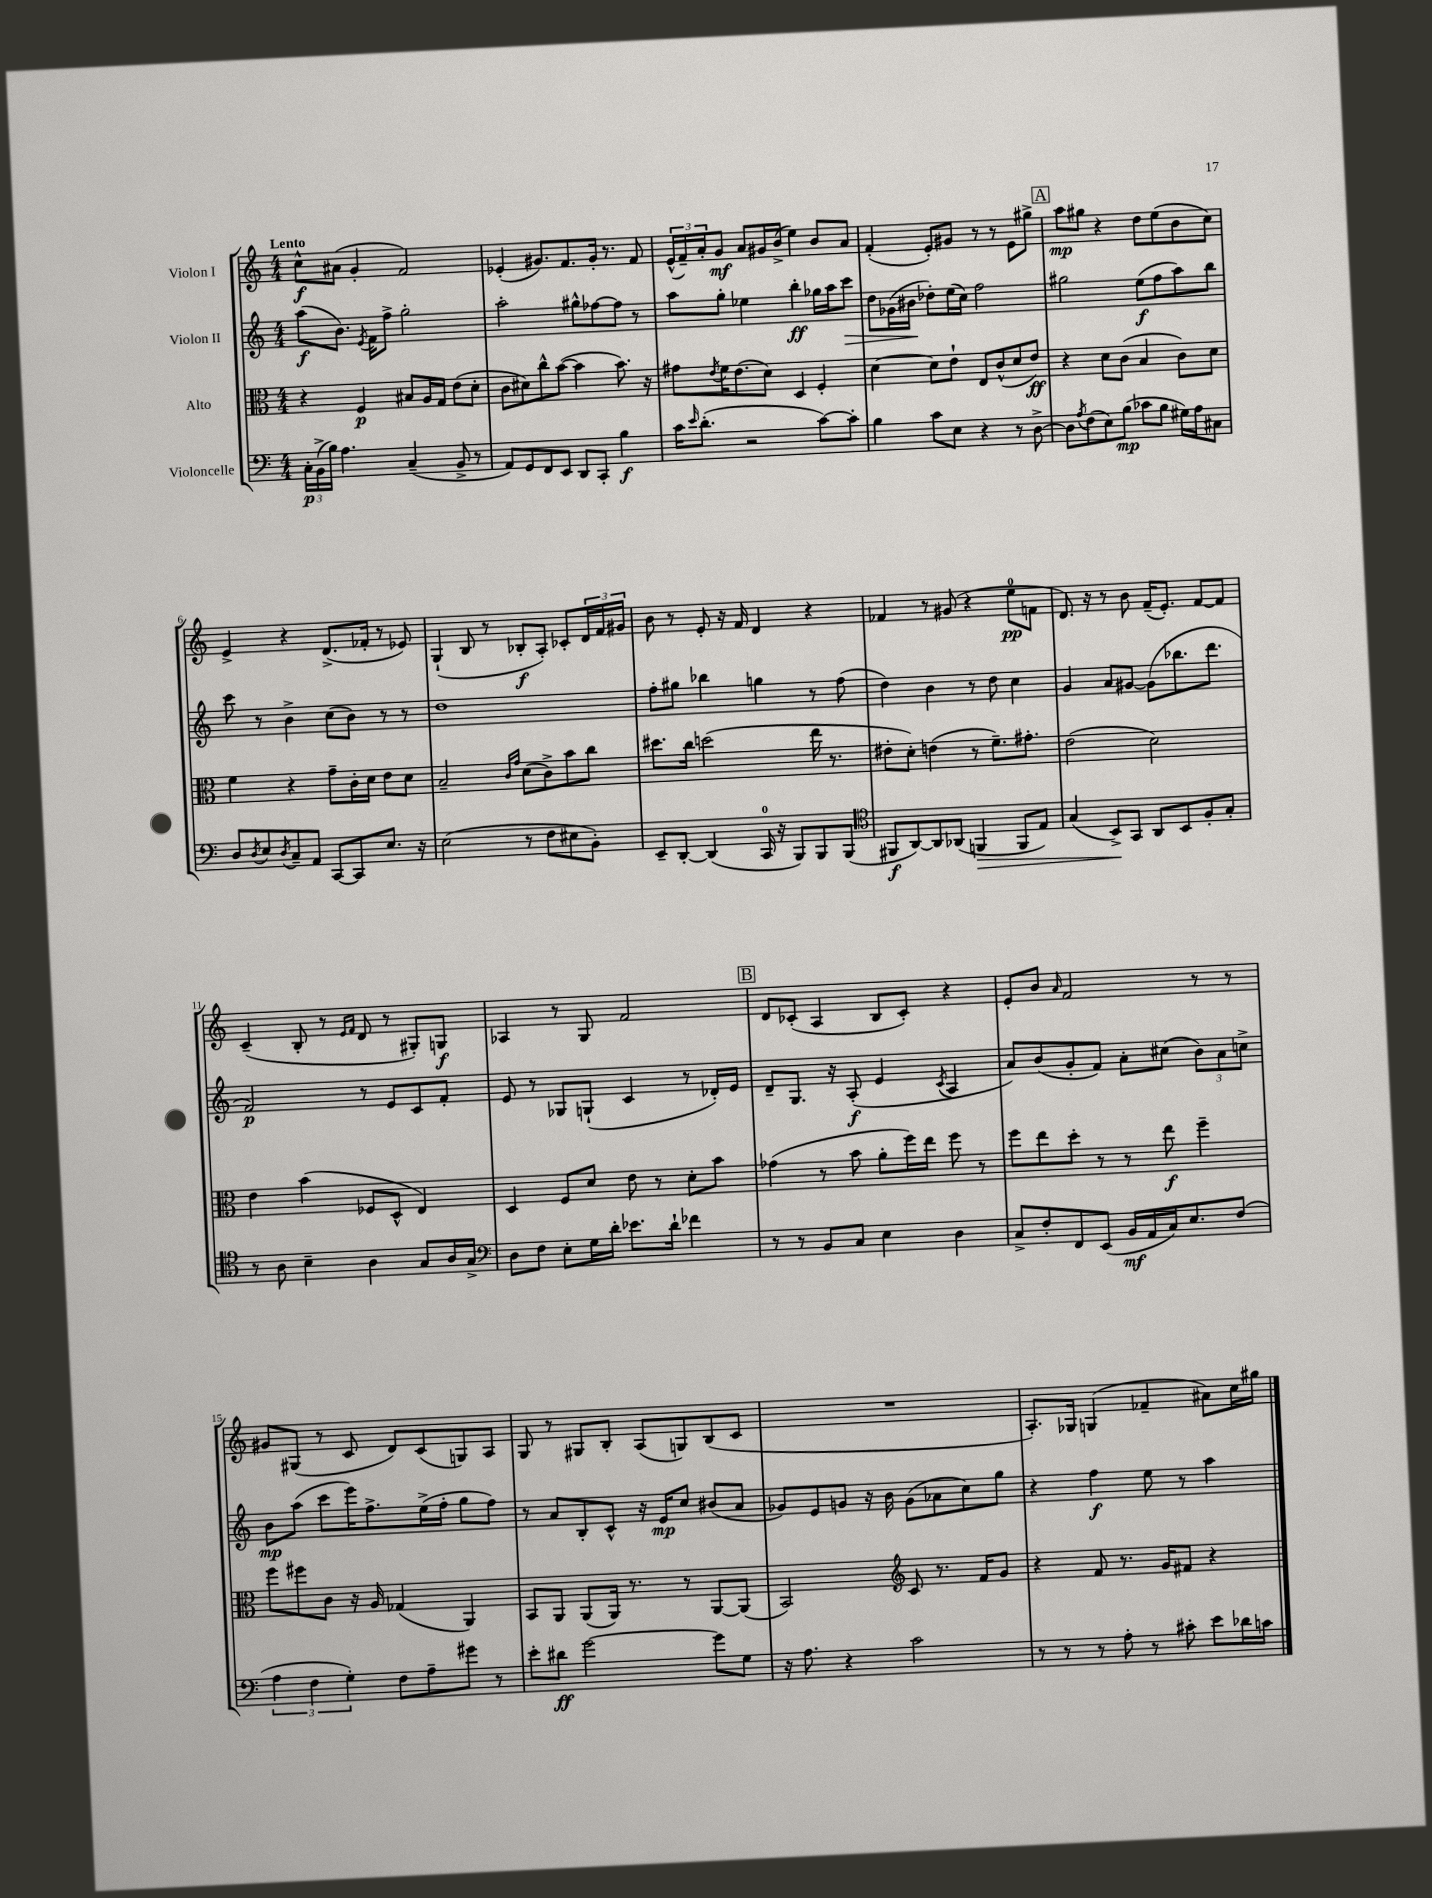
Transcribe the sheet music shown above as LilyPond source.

<<
\new StaffGroup <<
\new Staff = "s0" \with { instrumentName = "Violon I" } {
    \clef treble \key c \major \numericTimeSignature \time 4/4 \tempo "Lento"
    c''8-^\f ais'8( g'4-. f'2) |
    ees'4-.( gis'8.) f'8. gis'16-. r8. f'8 |
    \tuplet 3/2 { e'16-^( f'16--) a'16-. } g'8\mf a'8 gis'16 b'16->( e''4) b'8 a'8 |
    f'4-.( e'8-.) gis'8 r8 r8 e'8 gis''8-> |
    \mark \markup { \box "A" } a''8\mp gis''8 r4 d''8 e''8( b'8 c''8) |
    e'4-> r4 d'8.->( fes'16-. r8 ees'8) |
    g4-!( b8 r8 bes8-.\f a8-.) ces'8-. \tuplet 3/2 { d'16 f'16 gis'16 } |
    b'8 r8 e'8-. r16 f'16 d'4 r4 |
    fes'4 r8 gis'8( r4 e''8-0\pp f'8 |
    d'8.) r16 r8 b'8 f'16--( e'8.-.) f'8~ f'8 |
    c'4--( b8-. r8 \grace { e'16 f'16 } d'8 r8 gis8-.) g8\f |
    aes4 r8 g8 f'2 |
    \mark \markup { \box "B" } d'8 ces'8-.( a4 b8 ces'8-.) r4 |
    e'8-. b'8 \grace { a'16 } f'2 r8 r8 |
    gis'8 gis8( r8 c'8 d'8) c'8( g8) a8 |
    g8 r8 gis8 b8-. a8( g8) b8( c'8 |
    R1 |
    a8.-.) ges16 g4( fes'4-- ais'8) c''16 gis''16 \bar "|." |
}
\new Staff = "s1" \with { instrumentName = "Violon II" } {
    \clef treble \key c \major \numericTimeSignature \time 4/4
    a''8\f( b'8.) \acciaccatura { e'8 } f'16 f''8-> g''2-. |
    a''2-. gis''8-^ fes''8~ fes''8 r8 |
    a''8 g''8-. ees''4 b''4-.\ff ges''16 a''16 c'''8\> |
    d''8 ges'16( bis'16\! des''8-.) e''16( c''16) f''2 |
    \mark \markup { \box "A" } gis''2 e''8\f( f''8 a''8) b''8 |
    c'''8 r8 b'4-> c''8( b'8) r8 r8 |
    d''1 |
    f''8-. gis''8 bes''4 g''4 r8 f''8( |
    d''4) b'4 r8 d''8 c''4 |
    g'4 a'8 gis'8~ gis'8( bes''8. d'''8. |
    f'2\p) r8 e'8 c'8 f'8-. |
    e'8 r8 ges8 g8-!( c'4 r8 des'16-.) e'16 |
    \mark \markup { \box "B" } d'8-- g8. r16 a8-.\f( e'4 \acciaccatura { c'8 } a4 |
    a'8) b'8( g'8-. f'8) a'8-. cis''8( \tuplet 3/2 { b'8) a'8 c''8-> } |
    b'8\mp a''8( c'''8 e'''16) f''8.-> e''16->( f''16-. g''8 f''8) |
    r8 a'8 b8-. c'8-^ r16 e'16\mp c''8 bis'8( a'8 |
    ges'8) e'8 g'8 r16 b'16 g'8( aes'8 c''8) g''8 |
    r4 f''4\f e''8 r8 a''4 \bar "|." |
}
\new Staff = "s2" \with { instrumentName = "Alto" } {
    \clef alto \key c \major \numericTimeSignature \time 4/4
    r4 f4\p bis8 a16 g16 e'8( d'8-. |
    c'8 dis'8) c''8-^ b'8~( b'4 b'8.) r16 |
    gis'8 \acciaccatura { e'8 } f'16 e'8.( d'8) d4 f4-. |
    d'4~ d'8 e'8-! e8 c'8-^( d'8 e'8\ff) |
    \mark \markup { \box "A" } r4 d'8 c'8( b4 c'8) d'8 |
    f'4 r4 g'8-- c'16-. d'16 e'8 d'8 |
    b2-- \grace { c'16 g'16 } d'8( c'8->) b'8 c''8 |
    dis''8. c''16 d''2( e''16 r8. |
    eis'8-. d'8-.) e'4( r8 f'8.--) gis'8.-. |
    e'2( d'2) |
    e'4 b'4( fes8 d8-^ e4) |
    d4 f8 d'8 e'8 r8 d'8-. b'8 |
    \mark \markup { \box "B" } ges'4( r8 b'8 a'8-. f''16) e''16 f''8 r8 |
    f''8 e''8 d''8-. r8 r8 e''8\f f''4-- |
    f''8 fis''8 c'8 r16 a16 ges4( a,4) |
    b,8 a,8 a,8( a,16) r8. r8 a,8~ a,8( |
    b,2) \clef treble c'8 r8. f'16 g'8 |
    r4 f'8 r8. g'16 fis'8 r4 \bar "|." |
}
\new Staff = "s3" \with { instrumentName = "Violoncelle" } {
    \clef bass \key c \major \numericTimeSignature \time 4/4
    \tuplet 3/2 { c16-.\p b,16->( b16) } a4. c4--( b,8-> r8 |
    a,8) g,8 f,8 e,8 d,8 c,8-. b4\f |
    c'16 \grace { e'16 } d'8.-.( r2 c'8~) c'8-. |
    b4 c'8 e8 r4 r8 d8~-> |
    \mark \markup { \box "A" } d8 \acciaccatura { a8 } f8( e8) b8\mp( ces'8 b8 gis16) a16 cis8 |
    d8 \acciaccatura { d8 } e8 \acciaccatura { d8 } c8-- a,8 c,8~ c,8 e8. r16 |
    e2( r8 f8 eis8 b,8-.) |
    e,8-- d,8~-. d,4( c,16-0 r16 b,,8) b,,8 b,,8( |
    \clef tenor fis,8\f a,8~) a,8 aes,8( f,4\> f,8 e8) |
    g4( b,8->\!) g,8 a,8 b,8 f8-. g8-. |
    r8 a8 b4-- a4 g8 a16 g16-> |
    \clef bass d8 f8 e8-. g16 d'16-. ees'8. d'16-! fes'4 |
    \mark \markup { \box "B" } r8 r8 b,8 c8 e4 d4 |
    c8-> f8-. f,8 e,8( b,16\mf a,16 c16) e8. f8( |
    \tuplet 3/2 { a4 f4 g4-.) } f8 a8-- gis'8 r8 |
    e'8-. dis'8\ff g'2~ g'8 g8 |
    r16 a8. r4 c'2 |
    r8 r8 r8 a8-. r8 cis'8-. e'8 des'16 c'16 \bar "|." |
}
>>
>>
